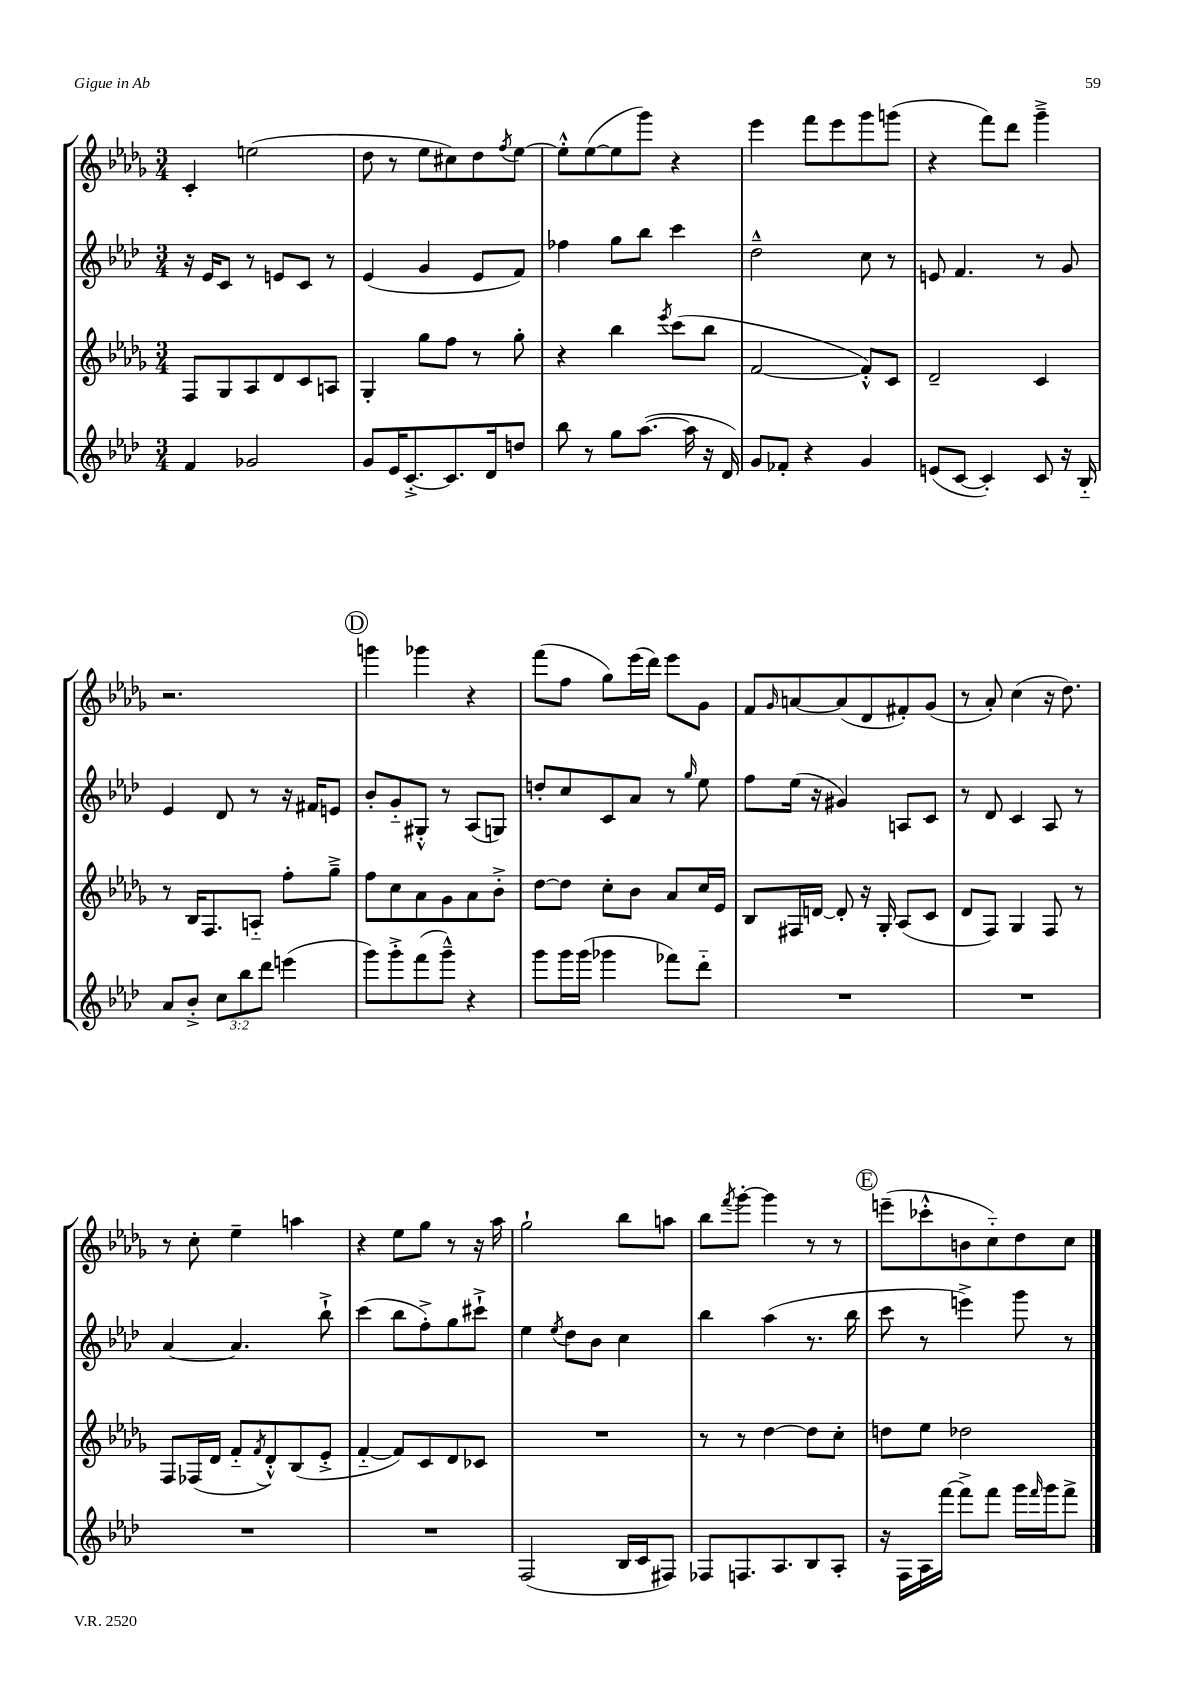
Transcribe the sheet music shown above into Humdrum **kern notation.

**kern	**kern	**kern	**kern
*staff4	*staff3	*staff2	*staff1
*clefG2	*clefG2	*clefG2	*clefG2
*k[b-e-a-d-]	*k[b-e-a-d-g-]	*k[b-e-a-d-]	*k[b-e-a-d-g-]
*M3/4	*M3/4	*M3/4	*M3/4
4f/	8F/L	16r	4c'/
.	.	16e-/LK	.
.	8G-/	8c/J	.
2g-/	8A-/	8r	(2ee\
.	8d-/	8e/L	.
.	8c/	8c/J	.
.	8A/J	8r	.
=	=	=	=
8g/L	4G-'/	(4e-/	8dd-\
16e-/K	.	.	8r
[8.c'^/	.	.	.
.	8gg-\L	4g/	8ee-\L
8.c/]	8ff\J	.	8cc#\)
.	8r	8e-/L	8dd-\
16d-/k	.	.	.
.	.	.	8qff/
8dd/J	8gg-'\	8f/J)	[8ee-\J
=	=	=	=
8bb-\	4r	4ff-\	8ee-'^^\]L
8r	.	.	([8ee-\
8gg\L	4bb-\	8gg\L	8ee-\]
([8.aa-\J	.	8bb-\J	8ggg-\J)
.	8qeee-/	.	.
.	(8ccc\L	4ccc\	4r
16aa-\]	.	.	.
16r	8bb-\J	.	.
16d-/)	.	.	.
=	=	=	=
8g/L	[2f/	2dd-~^^\	4eee-\
8f-'/J	.	.	.
4r	.	.	8fff\L
.	.	.	8eee-\
4g/	8f'^^/]L)	8cc\	8ggg-\
.	8c/J	8r	(8ggg\J
=	=	=	=
(8e/L	2d-~/	8e/	4r
[8c/J	.	4.f/	.
4c'/])	.	.	8fff\L)
.	.	.	8ddd-\J
8c/	4c/	8r	4ggg-~^\
16r	.	8g/	.
16B-'~/	.	.	.
=	=	=	=
8a-/L	8r	4e-/	2.r
8b-'^/J	16B-/LK	.	.
.	8.F/	.	.
12cc\L	.	8d-/	.
12bb-\	.	.	.
.	8A'~/J	8r	.
12ddd-\J	.	.	.
(4eee\	8ff'\L	16r	.
.	.	16f#/LK	.
.	8gg-~^\J	8e/J	.
=	=	=	=
8ggg\L)	8ff\L	8b-'/L	4ggg\
8ggg'^\	8cc\	8g'~/	.
(8fff\	8a-\	8G#'^^/J	4ggg-\
8ggg~^^\J)	8g-\	8r	.
4r	8a-\	(8A-/L	4r
.	8b-'^\J	8G/J)	.
=	=	=	=
8ggg\L	[8dd-\L	8dd'/L	(8fff\L
16ggg\L	8dd-\]J	8cc/	8ff\J
(16ggg\JJ	.	.	.
4ggg-\	8cc'\L	8c/	8gg-\L)
.	8b-\J	8a-/J	(16eee-\L
.	.	.	16ddd-\JJ)
8fff-\L)	8a-/L	8r	8eee-\L
.	.	16qqgg/	.
8ddd-'~\J	16cc/L	8ee-\	8g-\J
.	16e-/JJ	.	.
=	=	=	=
2.r	8B-/L	8ff\L	8f/L
.	.	.	16qqg-/
.	16F#/L	(16ee-\Jk	[8a/
.	[16d/JJ	16r	.
.	8d'/]	4g#/)	(8a/]
.	16r	.	8d-/
.	16G-'/	.	.
.	(8A-/L	8A/L	8f#'/)
.	8c/J	8c/J	(8g-/J
=	=	=	=
2.r	8d-/L	8r	8r
.	8F/J)	8d-/	8a-'/)
.	4G-/	4c/	(4cc\
.	8F/	8A-/	16r
.	.	.	8.dd-\)
.	8r	8r	.
=	=	=	=
2.r	8F/L	[4a-/	8r
.	(16F-/L	.	8cc'\
.	16d-/JJ	.	.
.	8f'~/L	4.a-/]	4ee-~\
.	8qf/	.	.
.	8d-'^^/)	.	.
.	(8B-/	.	4aa\
.	8e-'^/J	8bb-`^\	.
=	=	=	=
2.r	[4f'~/	(4ccc\	4r
.	8f/]L)	8bb-\L	8ee-\L
.	8c/	8ff'^\)	8gg-\J
.	8d-/	8gg\	8r
.	8c-/J	8ccc#`^\J	16r
.	.	.	16aa-\
=	=	=	=
(2F/	2.r	4ee-\	2gg-`\
.	.	8qee-/	.
.	.	8dd-\L	.
.	.	8b-\J	.
16B-/LL	.	4cc\	8bb-\L
16c/J	.	.	.
8F#/J)	.	.	8aa\J
=	=	=	=
8F-/L	8r	4bb-\	8bb-\L
.	.	.	8qfff/
8.F/	8r	.	[8ggg-'\J
.	[4dd-\	(4aa-\	4ggg-\]
8.A-/	.	.	.
8B-/	8dd-\]L	8.r	8r
8A-'/J	8cc'\J	.	8r
.	.	16bb-\	.
=	=	=	=
16r	8dd\L	8ccc\	(8eee~\L
16F\LL	.	.	.
16A-\	8ee-\J	8r	8ccc-'^^\
[16fff\JJ	.	.	.
8fff^\]L	2dd-\	4eee^\)	8b\
8fff\J	.	.	8cc'~\)
16ggg\LL	.	8ggg\	8dd-\
16qqfff/	.	.	.
16ggg\J	.	.	.
8fff^\J	.	8r	8cc\J
==	==	==	==
*-	*-	*-	*-
